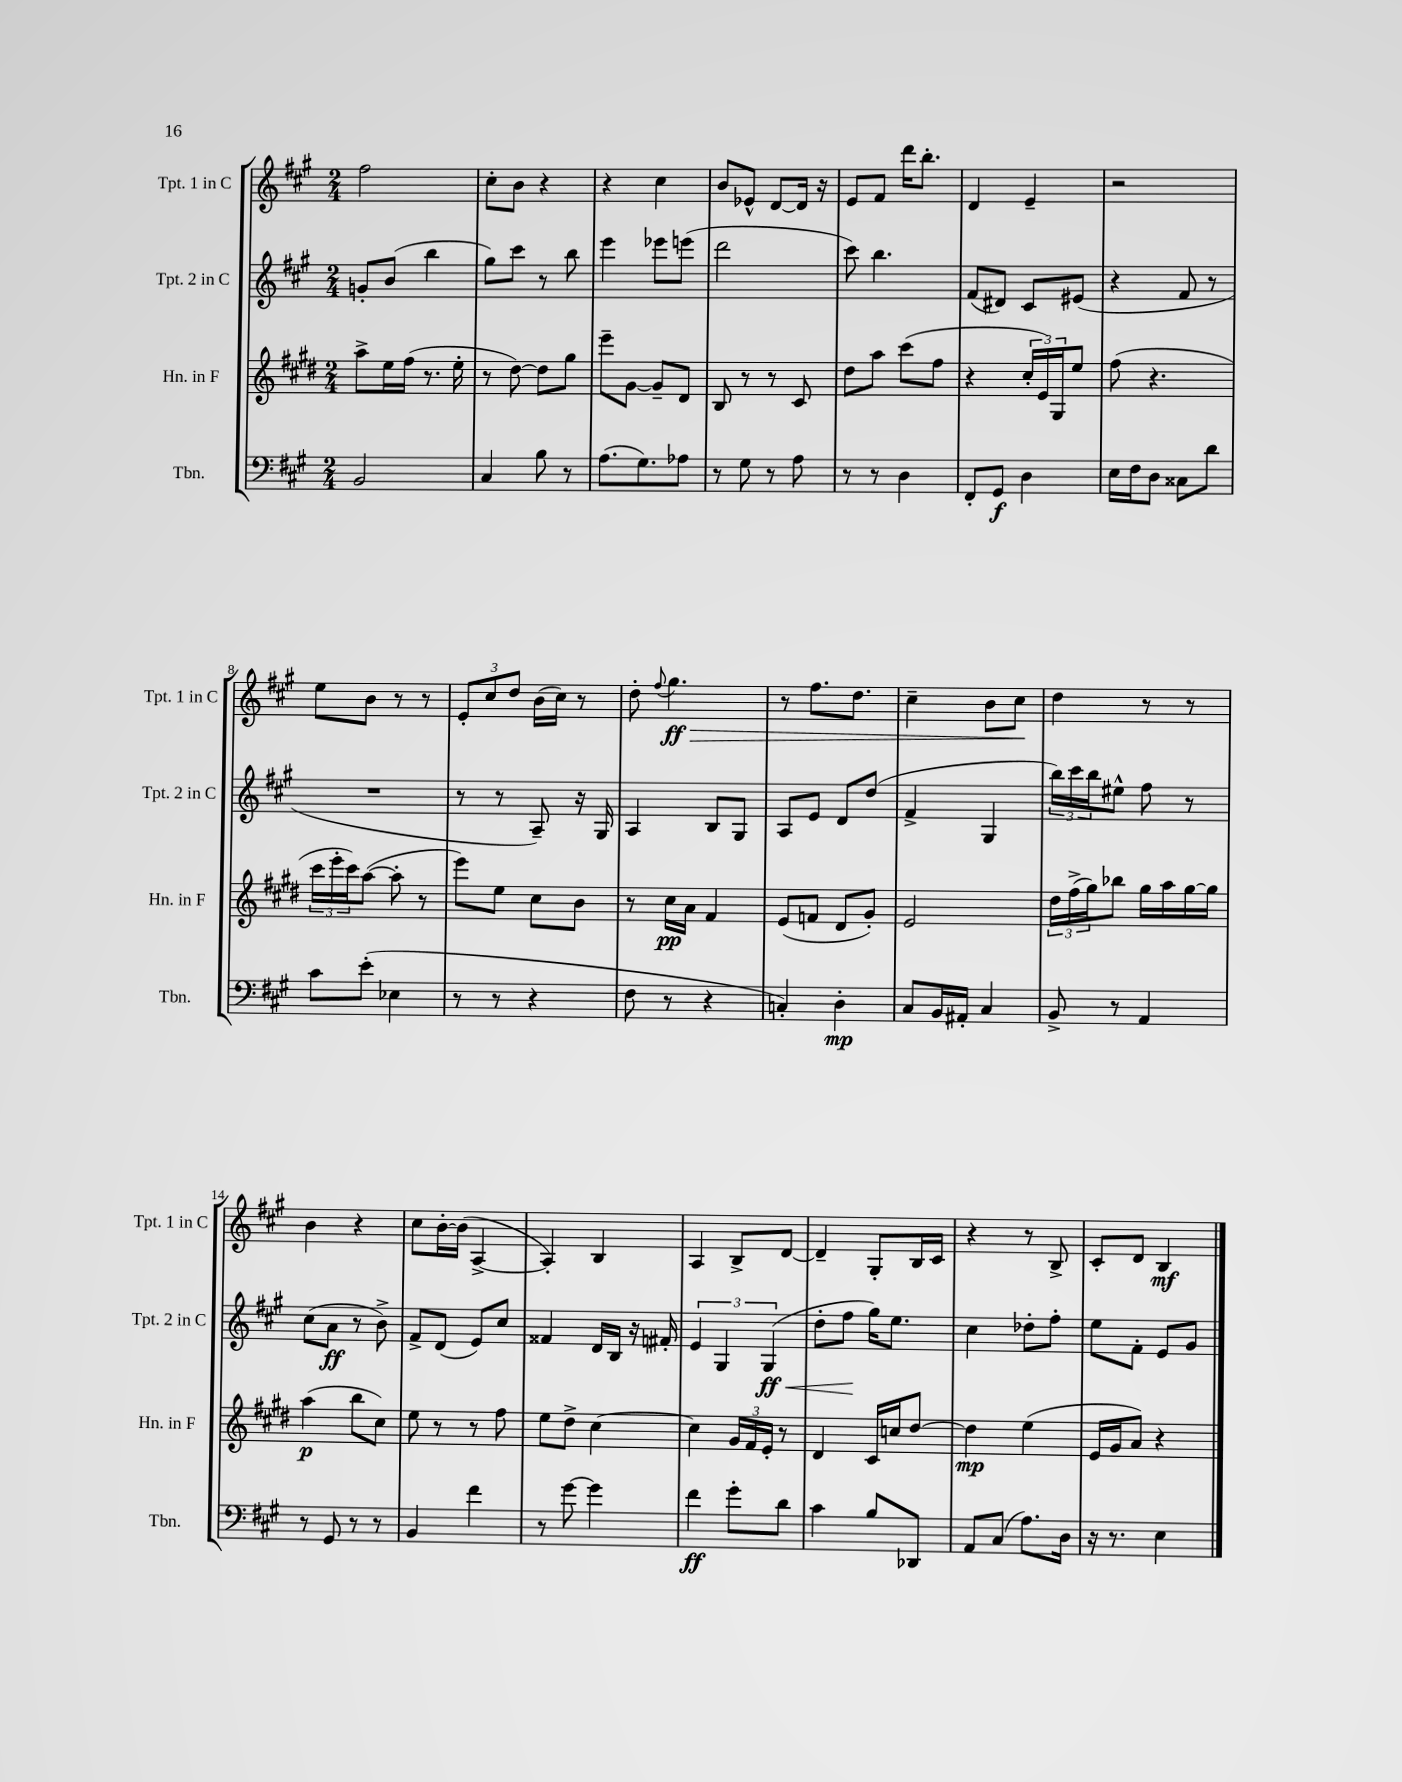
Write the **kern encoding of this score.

**kern	**kern	**kern	**kern
*staff4	*staff3	*staff2	*staff1
*clefF4	*clefG2	*clefG2	*clefG2
*k[f#c#g#]	*k[f#c#g#d#]	*k[f#c#g#]	*k[f#c#g#]
*M2/4	*M2/4	*M2/4	*M2/4
2BB	8aa^	8g'	2ff#
.	16ee	(8b	.
.	(16ff#	.	.
.	8.r	4bb	.
.	16ee'	.	.
=	=	=	=
4C#	8r	8gg#)	8cc#'
.	[8dd#)	8ccc#	8b
8B	8dd#]	8r	4r
8r	8gg#	8bb	.
=	=	=	=
(8.A	8eee~	4eee	4r
.	[8g#	.	.
8.G#)	.	.	.
.	8g#~]	8eee-	4cc#
8A-	8d#	(8eee	.
=	=	=	=
8r	8B	2ddd	8b
8G#	8r	.	8e-^^
8r	8r	.	[8d
8A	8c#	.	16d]
.	.	.	16r
=	=	=	=
8r	8dd#	8ccc#)	8e
8r	8aa	4.bb	8f#
4D	(8ccc#	.	16ddd
.	.	.	8.bb'
.	8ff#	.	.
=	=	=	=
8FF#'	4r	(8f#	4d
8GG#	.	8d#)	.
4D	24cc#'	8c#	4e~
.	24e)	.	.
.	24G#	.	.
.	8ee	(8e#	.
=	=	=	=
16E	(8ff#	4r	2r
16F#	.	.	.
8D	4.r	.	.
8C##	.	8f#	.
8d	.	8r	.
=	=	=	=
8c#	24ccc#	2r	8ee
.	24eee'	.	.
.	24ccc#)	.	.
(8e'	([8aa	.	8b
4E-	8aa']	.	8r
.	8r	.	8r
=	=	=	=
8r	8eee)	8r	12e'
.	.	.	12cc#
8r	8ee	8r	.
.	.	.	12dd
4r	8cc#	8A~)	(16b
.	.	.	16cc#)
.	8b	16r	8r
.	.	16G#	.
=	=	=	=
8F#	8r	4A	8dd'
.	.	.	8qqff#
8r	16cc#	.	4.gg#
.	16a	.	.
4r	4f#	8B	.
.	.	8G#	.
=	=	=	=
4C')	(8e	8A	8r
.	8f	8e	8.ff#
4D'	8d#	8d	.
.	.	.	8.dd
.	8g#')	(8dd	.
=	=	=	=
8C#	2e	4f#^	4cc#~
16BB	.	.	.
16AA#'	.	.	.
4C#	.	4G#	8b
.	.	.	8cc#
=	=	=	=
8BB^	24dd#	24bb)	4dd
.	(24ff#^	24ccc#	.
.	24gg#)	24bb	.
8r	8bb-	8ee#^^	.
4AA	16gg#	8ff#	8r
.	16aa	.	.
.	[16gg#	8r	8r
.	16gg#]	.	.
=	=	=	=
8r	(4aa	(8cc#	4b
8GG#	.	8a	.
8r	8bb	8r	4r
8r	8cc#)	8b^)	.
=	=	=	=
4BB	8ee	8f#^	8cc#
.	8r	(8d	[16b'
.	.	.	(16b]
4f#	8r	8e)	[4A^
.	8ff#	8cc#	.
=	=	=	=
8r	8ee	4f##	4A'])
[8g#	8dd#^	.	.
4g#]	[4cc#	16d	4B
.	.	16B	.
.	.	16r	.
.	.	16f#'	.
=	=	=	=
4f#	4cc#]	6e	4A
.	.	6G#	.
8g#'	24g#	.	8B^
.	24f#	.	.
.	24e'	(6G#	.
8d	8r	.	[8d
=	=	=	=
4c#	4d#	8dd'	4d~]
.	.	8ff#	.
8B	16c#	16gg#)	8G#'
.	16cc	8.ee	.
8DD-	[8dd#	.	16B
.	.	.	16c#
=	=	=	=
8AA	4dd#]	4cc#	4r
(8C#	.	.	.
8.A)	(4ee	8dd-'	8r
.	.	8ff#'	8B^
16D	.	.	.
=	=	=	=
16r	16e	8ee	8c#'
8.r	16g#	.	.
.	8a)	8f#'	8d
4E	4r	8e	4B
.	.	8g#	.
==	==	==	==
*-	*-	*-	*-
